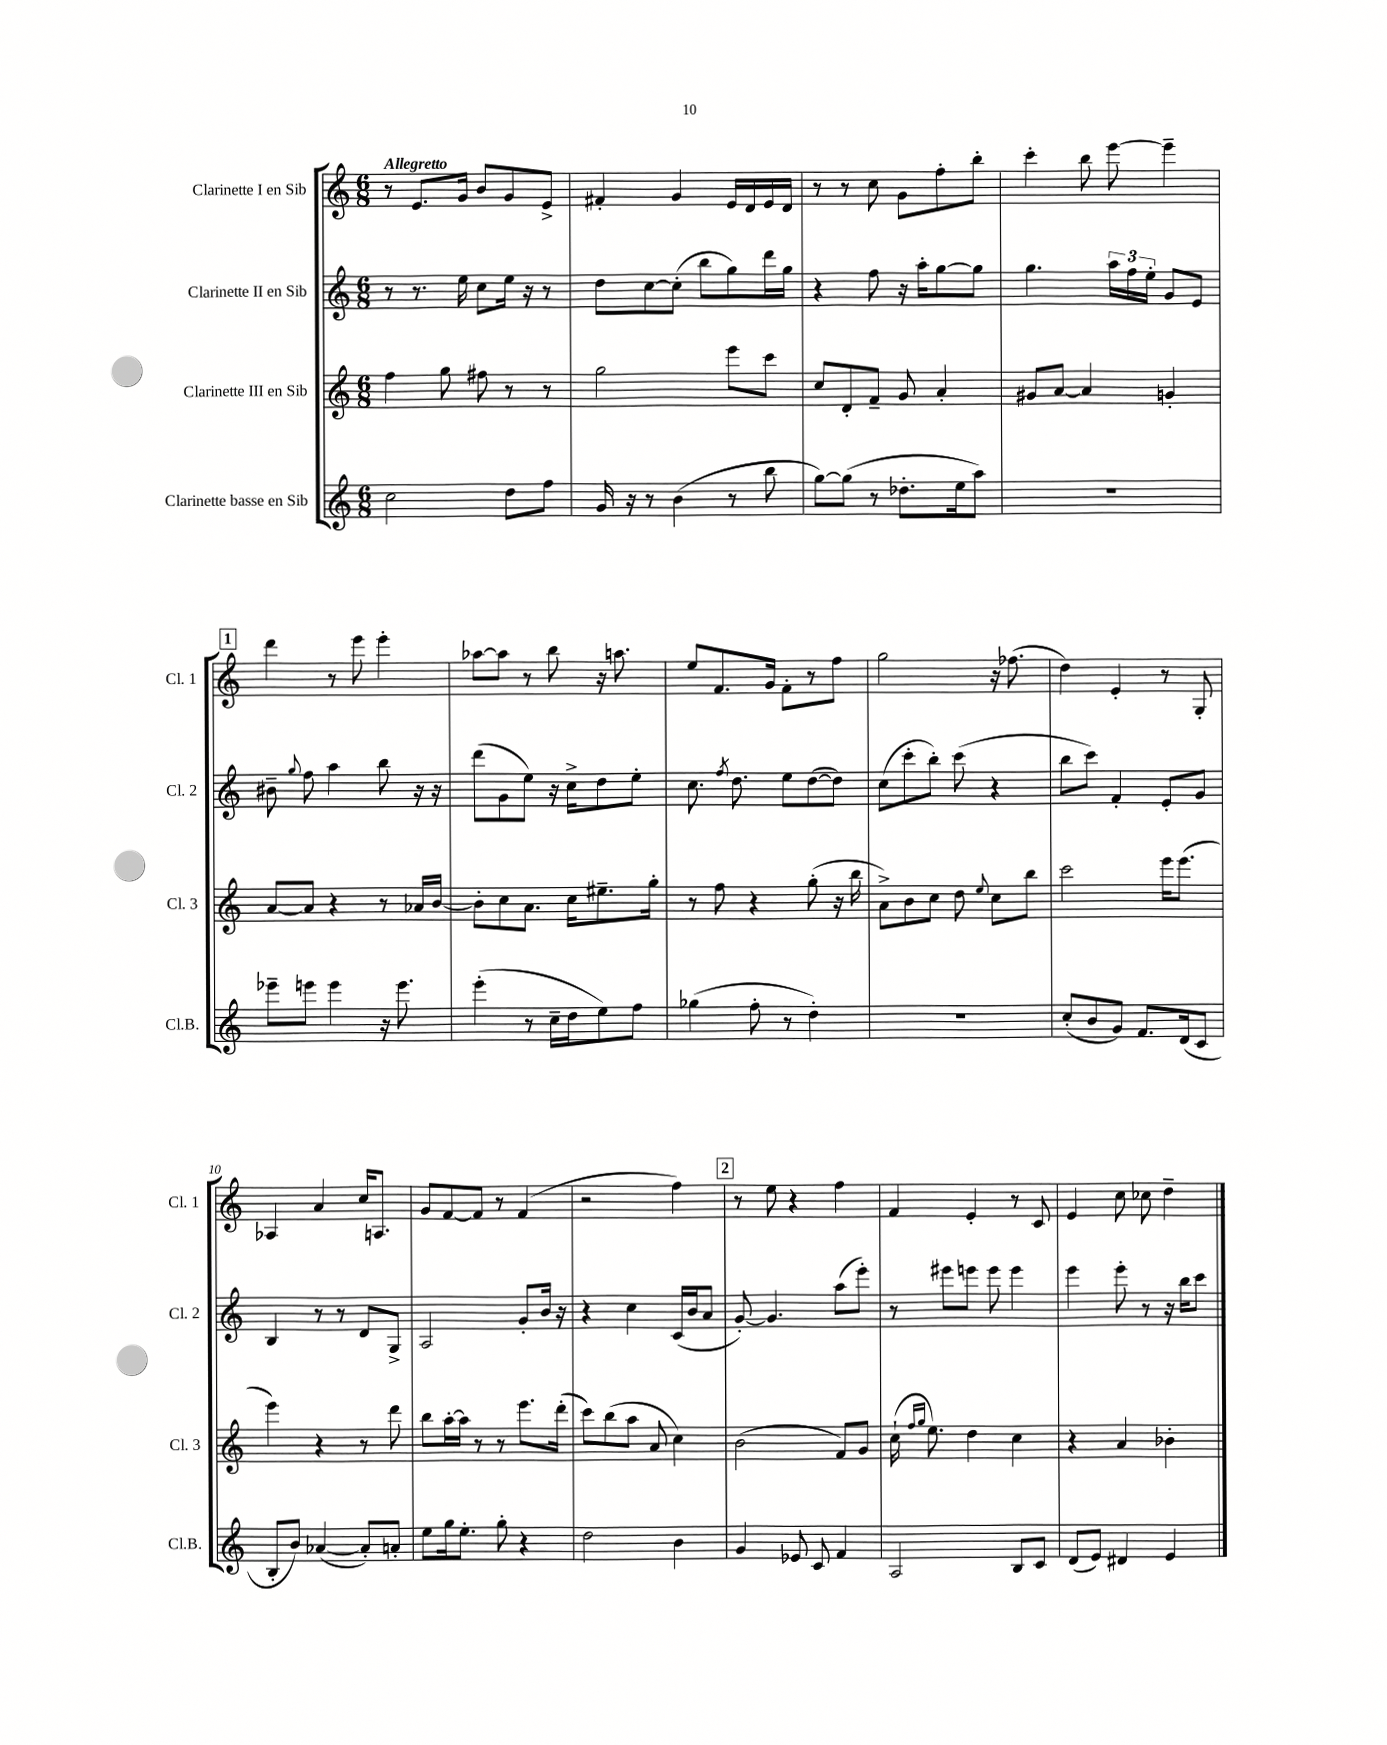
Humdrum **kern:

**kern	**kern	**kern	**kern
*staff4	*staff3	*staff2	*staff1
*clefG2	*clefG2	*clefG2	*clefG2
*k[]	*k[]	*k[]	*k[]
*M6/8	*M6/8	*M6/8	*M6/8
2cc	4ff	8r	8r
.	.	8.r	8.e
.	8gg	.	.
.	.	16ee	16g
.	8ff#	8cc	8b
8dd	8r	16ee	8g
.	.	16r	.
8ff	8r	8r	8e^
=	=	=	=
16g	2gg	8dd	4f#'
16r	.	.	.
8r	.	[8cc	.
(4b	.	(8cc']	4g
.	.	8bb	.
8r	8eee	8gg)	16e
.	.	.	16d
8bb	8ccc	16ddd	16e
.	.	16gg	16d
=	=	=	=
[8gg)	8cc	4r	8r
(8gg]	8d'	.	8r
8r	8f~	8ff	8cc
8.dd-'	8g	16r	8g
.	.	16aa'	.
.	4a'	[8gg	8ff'
16ee	.	.	.
8aa)	.	8gg]	8bb'
=	=	=	=
2.r	8g#	4.gg	4ccc'
.	[8a	.	.
.	4a]	.	8bb
.	.	24aa	[8eee
.	.	24ff	.
.	.	24ee'	.
.	4g'	8g	4eee~]
.	.	8e	.
=	=	=	=
8eee-~	[8a	8b#~	4ddd
.	.	8qqgg	.
8eee	8a]	8ff	.
4eee	4r	4aa	8r
.	.	.	8eee
16r	8r	8bb	4eee'
8.eee	.	.	.
.	16a-	16r	.
.	[16b	16r	.
=	=	=	=
(4eee'	8b']	(8ddd	[8aa-
.	8cc	8g	8aa-]
8r	8.a	8ee)	8r
16cc~	.	16r	8bb
16dd	16cc	16cc^	.
8ee)	8.ee#~	8dd	16r
.	.	.	8.aa
8ff	.	8ee'	.
.	16gg'	.	.
=	=	=	=
(4gg-	8r	8.cc	8ee
.	8ff	.	8.f
.	.	8qff	.
.	.	8.dd	.
8ff'	4r	.	.
.	.	.	16g
8r	.	8ee	8f'
4dd')	(8gg'	([8dd	8r
.	16r	8dd])	8ff
.	16bb	.	.
=	=	=	=
2.r	8a^)	(8cc	2gg
.	8b	8ccc'	.
.	8cc	8bb')	.
.	8dd	(8ccc	.
.	8qqee	.	.
.	8cc	4r	16r
.	.	.	(8.ff-
.	8bb	.	.
=	=	=	=
(8cc'	2ccc	8bb	4dd)
8b	.	8ccc)	.
8g)	.	4f'	4e'
8.f	.	.	.
.	16eee	8e'	8r
(16d	(8.eee	.	.
8c	.	8g	8G'
=	=	=	=
8B'	4eee)	4B	4A-
8b)	.	.	.
([4a-	4r	8r	4a
.	.	8r	.
8a-'])	8r	8d	16cc
.	.	.	8.A
8a'	8ddd	8G^	.
=	=	=	=
8ee	8bb	2A	8g
16gg	[16aa'	.	[8f
8.ee'	16aa]	.	.
.	8r	.	8f]
8gg'	8r	.	8r
4r	8.eee	8g'	(4f
.	.	16b	.
.	(16ddd'	16r	.
=	=	=	=
2dd	8ccc)	4r	2r
.	(8bb	.	.
.	8aa	4cc	.
.	8a	.	.
4b	4cc)	(16c	4ff)
.	.	16b	.
.	.	8a	.
=	=	=	=
4g	(2b	[8g')	8r
.	.	4.g]	8ee
8e-	.	.	4r
8c	.	.	.
4f	8f)	(8aa	4ff
.	8g	8eee')	.
=	=	=	=
2A	(16cc`	8r	4f
.	16qqff	.	.
.	16qqgg	.	.
.	8.ee)	.	.
.	.	8eee#	.
.	4dd	8eee	4e'
.	.	8eee	.
8B	4cc	4eee	8r
8c	.	.	8c
=	=	=	=
(8d	4r	4eee	4e
8e)	.	.	.
4d#	4a	8eee'	8cc
.	.	8r	8cc-
4e	4b-'	16r	4dd~
.	.	16bb	.
.	.	8ccc	.
==	==	==	==
*-	*-	*-	*-
